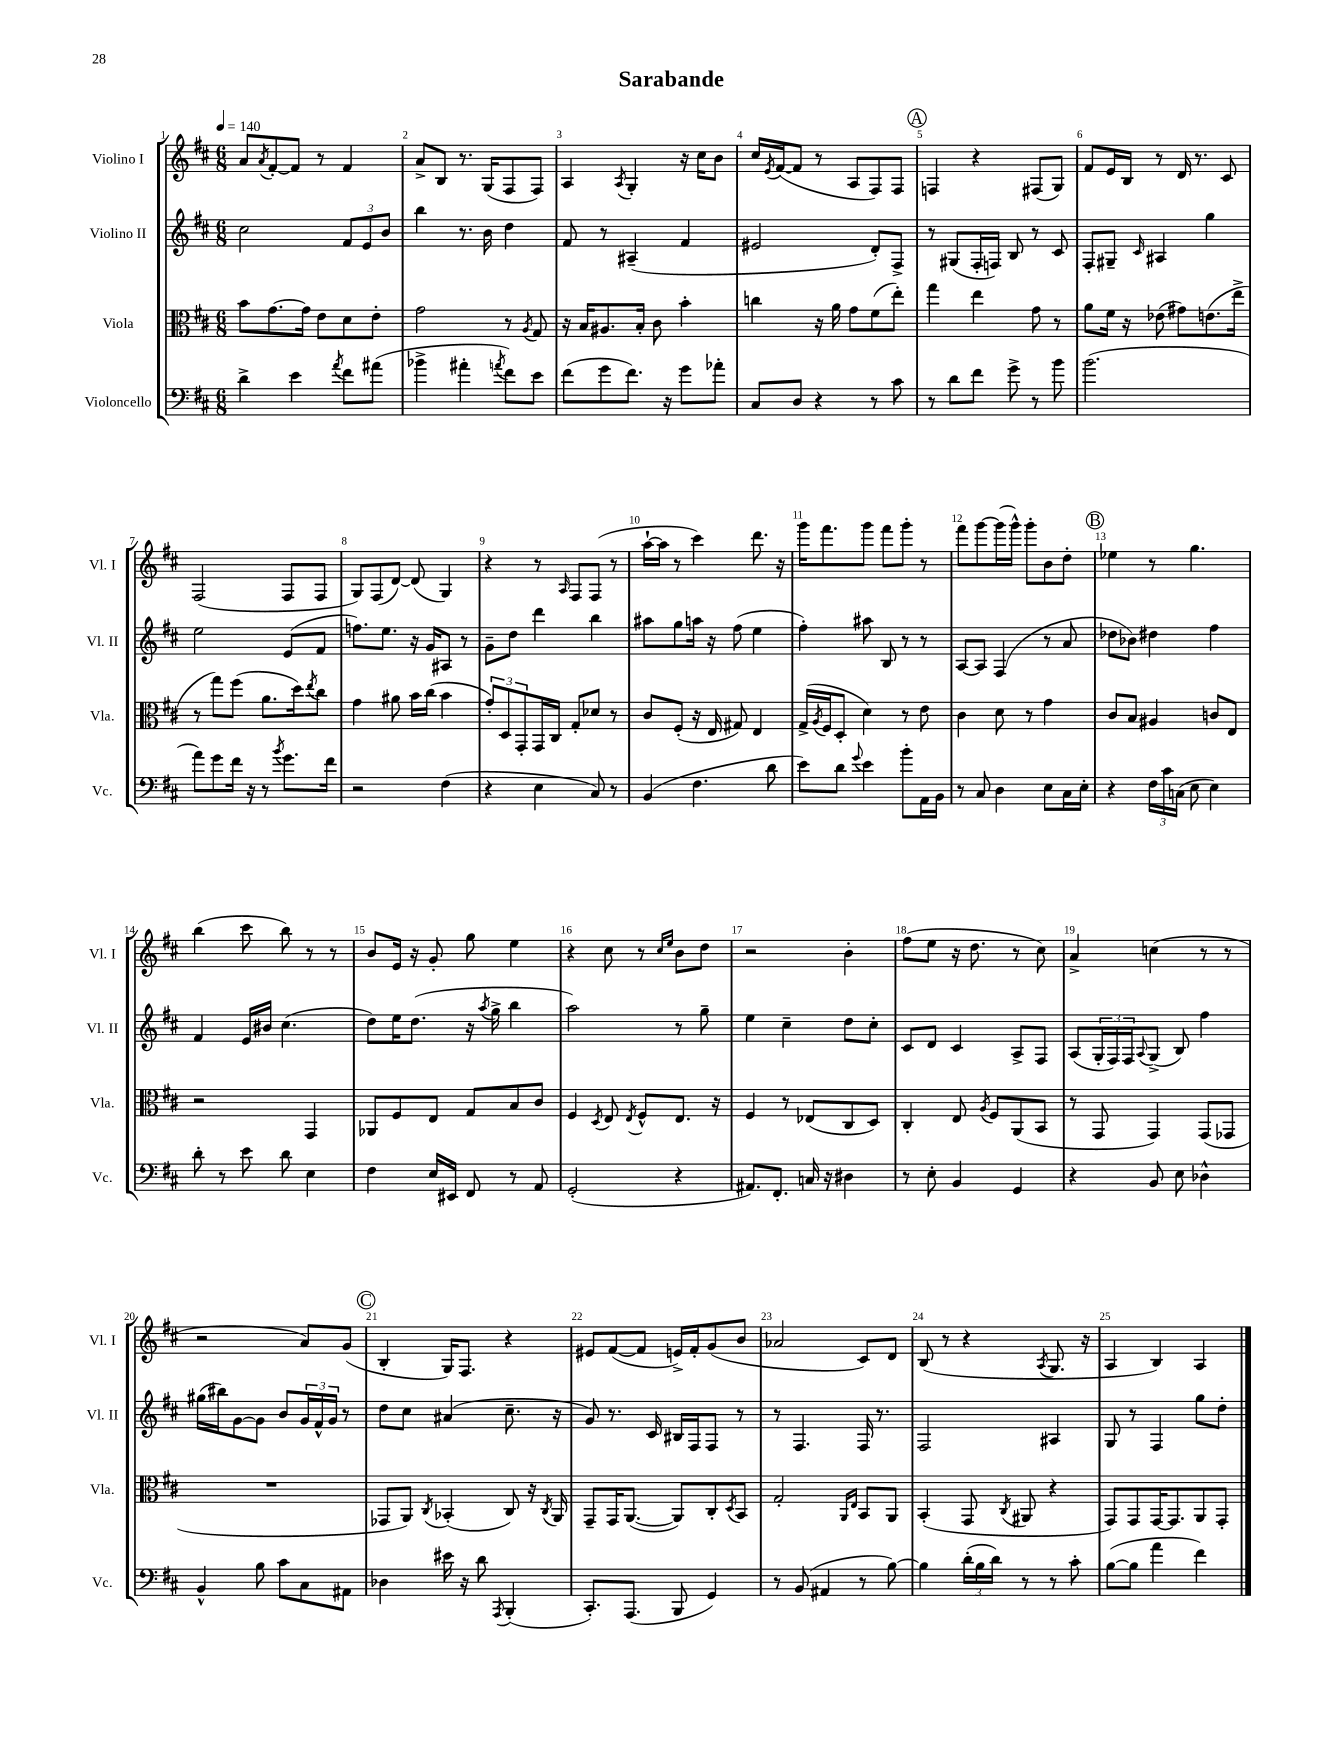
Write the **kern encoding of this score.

**kern	**kern	**kern	**kern
*part4	*part3	*part2	*part1
*staff4	*staff3	*staff2	*staff1
*I"Violoncello	*I"Viola	*I"Violino II	*I"Violino I
*I'Vc.	*I'Vla.	*I'Vl. II	*I'Vl. I
*clefF4	*clefC3	*clefG2	*clefG2
*k[f#c#]	*k[f#c#]	*k[f#c#]	*k[f#c#]
*M6/8	*M6/8	*M6/8	*M6/8
*MM140	*MM140	*MM140	*MM140
=1	=1	=1	=1
4d^\	8b\L	2cc#\	8a/L
.	.	.	8qa/
.	[8.g\	.	[8f#'/
4e\	.	.	8f#/J]
.	16g\Jk]	.	.
.	8e\L	.	8r
8qa/	.	.	.
8f#\L	8d\	12f#/L	4f#/
.	.	12e/	.
(8a#X\J	8e'\J	.	.
.	.	12b/J	.
=2	=2	=2	=2
4b-X^\	2g\	4bb\	8a^/L
.	.	.	8B/J
4a#X'\	.	8.r	8.r
.	.	16b\	(16G/KL
8qan/	.	.	.
8f#\L)	8r	4dd\	8F#/
.	8qA/	.	.
8e\J	8G/	.	8F#/J)
=3	=3	=3	=3
(8f#\L	16r	8f#/	4A/
.	16B/KL	.	.
8g\	8.A#X/	8r	.
.	.	.	8qA/
8.f#\J)	.	(4A#X~/	4G'/
.	16B'/Jk	.	.
.	8c#\	.	.
16r	.	.	.
8g\L	4b'\	4f#/	16r
.	.	.	16cc#\KL
8a-X'\J	.	.	8b\J
=4	=4	=4	=4
8C#/L	4ccn\	2e#X/	16cc#/LL
.	.	.	8qe/
.	.	.	([16f#/J
8D/J	.	.	8f#/J]
4r	16r	.	8r
.	16a\	.	.
.	8g\L	.	8A/L
8r	(8f#\	8d'/L)	8F#/)
8c#\	8ee'\J)	8F#^/J	8F#/J
!!LO:REH:place=s1:t=A
=5	=5	=5	=5
8r	4gg\	8r	4Fn/
8d\L	.	(8G#X/L	.
8f#\J	4ee\	16F#'/L	4r
.	.	16Fn/JJ)	.
8g^\	.	8B/	.
8r	8g\	8r	(8F#X/L
8b\	8r	8c#/	8G/J)
=6	=6	=6	=6
(2.b\	8a\L	8F#'/L	8f#/L
.	16f#\Jk	8G#X~/J	16e/L
.	16r	.	16B/JJ
.	.	16qqc#/	.
.	(8e-X\	4A#X/	8r
.	8g#X\L)	.	16d/
.	.	.	8.r
.	(8.en\	4gg\	.
.	.	.	8c#/
.	16ee^\Jk	.	.
!!LO:LB:g=z
=7	=7	=7	=7
8a\L)	8r	2ee\	(2F#/
8g\	8gg\L)	.	.
16f#\Jk	(8ff#\J	.	.
16r	.	.	.
8r	8.a\L	.	.
8qb/	.	.	.
8.g\L	.	(8e/L	8F#/L
.	16dd\k)	.	.
.	8qee/	.	.
.	8cc#\J	8f#/J	8F#/J
16f#\Jk	.	.	.
=8	=8	=8	=8
2r	4g\	8.ffn\L)	8G/L)
.	.	.	(8F#/
.	.	8.ee\J	.
.	8a#X\	.	[8d/J)
.	16b\LL	16r	(8d/]
.	(16cc#\JJ	16g/KL	.
(4F#\	4b\	8A#X/J	4G/)
.	.	8r	.
=9	=9	=9	=9
4r	12g'/L)	8g~\L	4r
.	12D/	.	.
.	.	8dd\J	.
.	12GG'/	.	.
4E\	16GG/L	4ddd\	8r
.	16C#/JJ	.	.
.	.	.	16qqA/
.	8G'/L	.	8F#/L
8C#/)	8d-X/J	4bb\	(8F#/J
8r	8r	.	8r
=10	=10	=10	=10
(4BB/	8c#/L	8aa#X\L	[16aa`\LL
.	.	.	16aa\JJ]
.	(8F#'/J	8gg\	8r
4.F#\	16r	16aan\Jk	4ccc#\)
.	16E/	16r	.
.	8G#X/)	(8ff#\	.
.	4E/	4ee\	8.ddd\
8d\	.	.	.
.	.	.	16r
=11	=11	=11	=11
8e\L)	(16G^/LL	4ff#'\)	16ggg\KL
.	8qA/	.	.
.	16F#/J	.	8.fff#\
8d\J	8D'/J	.	.
8qqg/	.	.	.
4e\	4d\)	8aa#X\	8ggg\J
.	.	8B/	8fff#\L
8b'\L	8r	8r	8ggg'\J
16AA\L	8e\	8r	8r
16BB\JJ	.	.	.
=12	=12	=12	=12
8r	4c#\	[8A/L	8fff#\L
8C#/	.	8A/J]	[8ggg\
4D\	8d\	(4F#/	(16ggg\L]
.	.	.	16ggg^^\JJ)
.	8r	.	8ggg'\L
8E\L	4g\	8r	8b\
16C#\L	.	8a/	8dd'\J
16E'\JJ	.	.	.
!!LO:REH:place=s1:t=B
=13	=13	=13	=13
4r	8c#/L	8dd-X\L	4ee-X\
.	8B/J	8b-X\J)	.
24F#\LL	4A#X/	4dd#X\	8r
24c#\	.	.	.
(24Cn\JJ	.	.	.
8E\	.	.	4.gg\
4E\)	8cn/L	4ff#\	.
.	8E/J	.	.
!!LO:LB:g=z
=14	=14	=14	=14
8d'\	2r	4f#/	(4bb\
8r	.	.	.
8e\	.	16e/LL	8ccc#\
.	.	16b#X/JJ	.
8d\	.	(4.cc#\	8bb\)
4E\	4GG/	.	8r
.	.	.	8r
=15	=15	=15	=15
4F#\	8AA-X/L	8dd\L)	8b/L
.	8F#/	16ee\K	16e/Jk
.	.	(8.dd\J	16r
16E/LL	8E/J	.	8g'/
16EE#X/JJ	.	.	.
8FF#/	8G/L	16r	8gg\
.	.	8qaa/	.
.	.	16gg^\	.
8r	8B/	4bb\	4ee\
8AA/	8c#/J	.	.
=16	=16	=16	=16
(2GG'/	4F#/	2aa\)	4r
.	8qD/	.	.
.	8E/	.	8cc#\
.	8qE/	.	.
.	8F#^^/L	.	8r
.	.	.	16qqcc#/LL
.	.	.	16qqee/JJ
4r	8.E/J	8r	8b\L
.	.	8gg~\	8dd\J
.	16r	.	.
=17	=17	=17	=17
8.AA#X/L)	4F#/	4ee\	2r
8.FF#'/J	.	.	.
.	8r	4cc#~\	.
16Cn/	(8E-X/L	.	.
16r	.	.	.
4D#X\	8C#/	8dd\L	4b'\
.	8D/J)	8cc#'\J	.
=18	=18	=18	=18
8r	4C#'/	8c#/L	(8ff#\L
8E'\	.	8d/J	8ee\J
4BB/	8E/	4c#/	16r
.	.	.	8.dd\
.	8qA/	.	.
.	8F#/L	.	.
4GG/	(8AA/	8A^/L	8r
.	8BB/J	8F#/J	8cc#\)
=19	=19	=19	=19
4r	8r	(8A/L	4a^/
.	8GG/	24G'/L	.
.	.	24F#/)	.
.	.	24F#/J	.
.	.	8qqA/	.
8BB/	4GG/)	(8G^/J	(4ccn\
8E\	.	8B/)	.
4D-X^^\	(8GG/L	4ff#\	8r
.	8GG-X/J	.	8r
!!LO:LB:g=z
=20	=20	=20	=20
4BB^^/	2.r	(16gg#X\LL	2r
.	.	16bb#X\J)	.
.	.	[8g\	.
8B\	.	8g\J]	.
8c#\L	.	8b/L	.
8C#\	.	24g/L	8a/L)
.	.	24f#^^/	.
.	.	24g/JJ	.
8AA#X\J	.	8r	(8g/J
!!LO:REH:place=s1:t=C
=21	=21	=21	=21
4D-X\	8GG-X/L	8dd\L	4B'/
.	8AA/J)	8cc#\J	.
.	8qC#/	.	.
16e#X\	(4BB-X'/	(4a#X/	16G/KL)
16r	.	.	8.F#/J
8d\	.	.	.
8qAAA/	.	.	.
(4BBB'/	8C#/)	8.cc#~\	4r
.	16r	.	.
.	8qC#/	.	.
.	16AA/	16r	.
=22	=22	=22	=22
8.CC#'/L)	8GG~/L	8g/)	8e#X/L
.	16GG/K	8.r	([8f#/
(8.AAA/J	([8.AA/J	.	.
.	.	.	8f#/J]
.	.	16c#/	.
8BBB/	8AA/L])	16B#X/LL	16en^/LL)
.	.	16F#/J	16f#'/J
4GG/)	8C#'/	8F#/J	(8g/
.	8qD/	.	.
.	8BB/J	8r	8b/J
=23	=23	=23	=23
8r	2G'/	8r	2a-X/
(8BB/	.	4.F#/	.
4AA#X/	.	.	.
.	16qqAA/LL	.	.
.	16qqE/JJ	.	.
8r	8BB/L	16F#/	8c#/L)
.	.	8.r	.
[8B\)	8AA/J	.	8d/J
=24	=24	=24	=24
4B\]	(4BB'/	2F#/	(8B/
.	.	.	8r
(24d'\LL	8GG/	.	4r
24B\	.	.	.
24d\JJ)	.	.	.
.	8qC#/	.	.
8r	8AA#X/	.	.
.	.	.	8qA/
8r	4r	4A#X/	8.G/
8c#'\	.	.	.
.	.	.	16r
=25	=25	=25	=25
([8B\L	8GG/L)	8G/	4A/
8B\J]	8GG/	8r	.
4a\	[16GG/K	4F#/	4B/)
.	8.GG/]	.	.
4f#\)	8AA/	8gg\L	4A/
.	8GG'/J	8dd'\J	.
==	==	==	==
*-	*-	*-	*-
